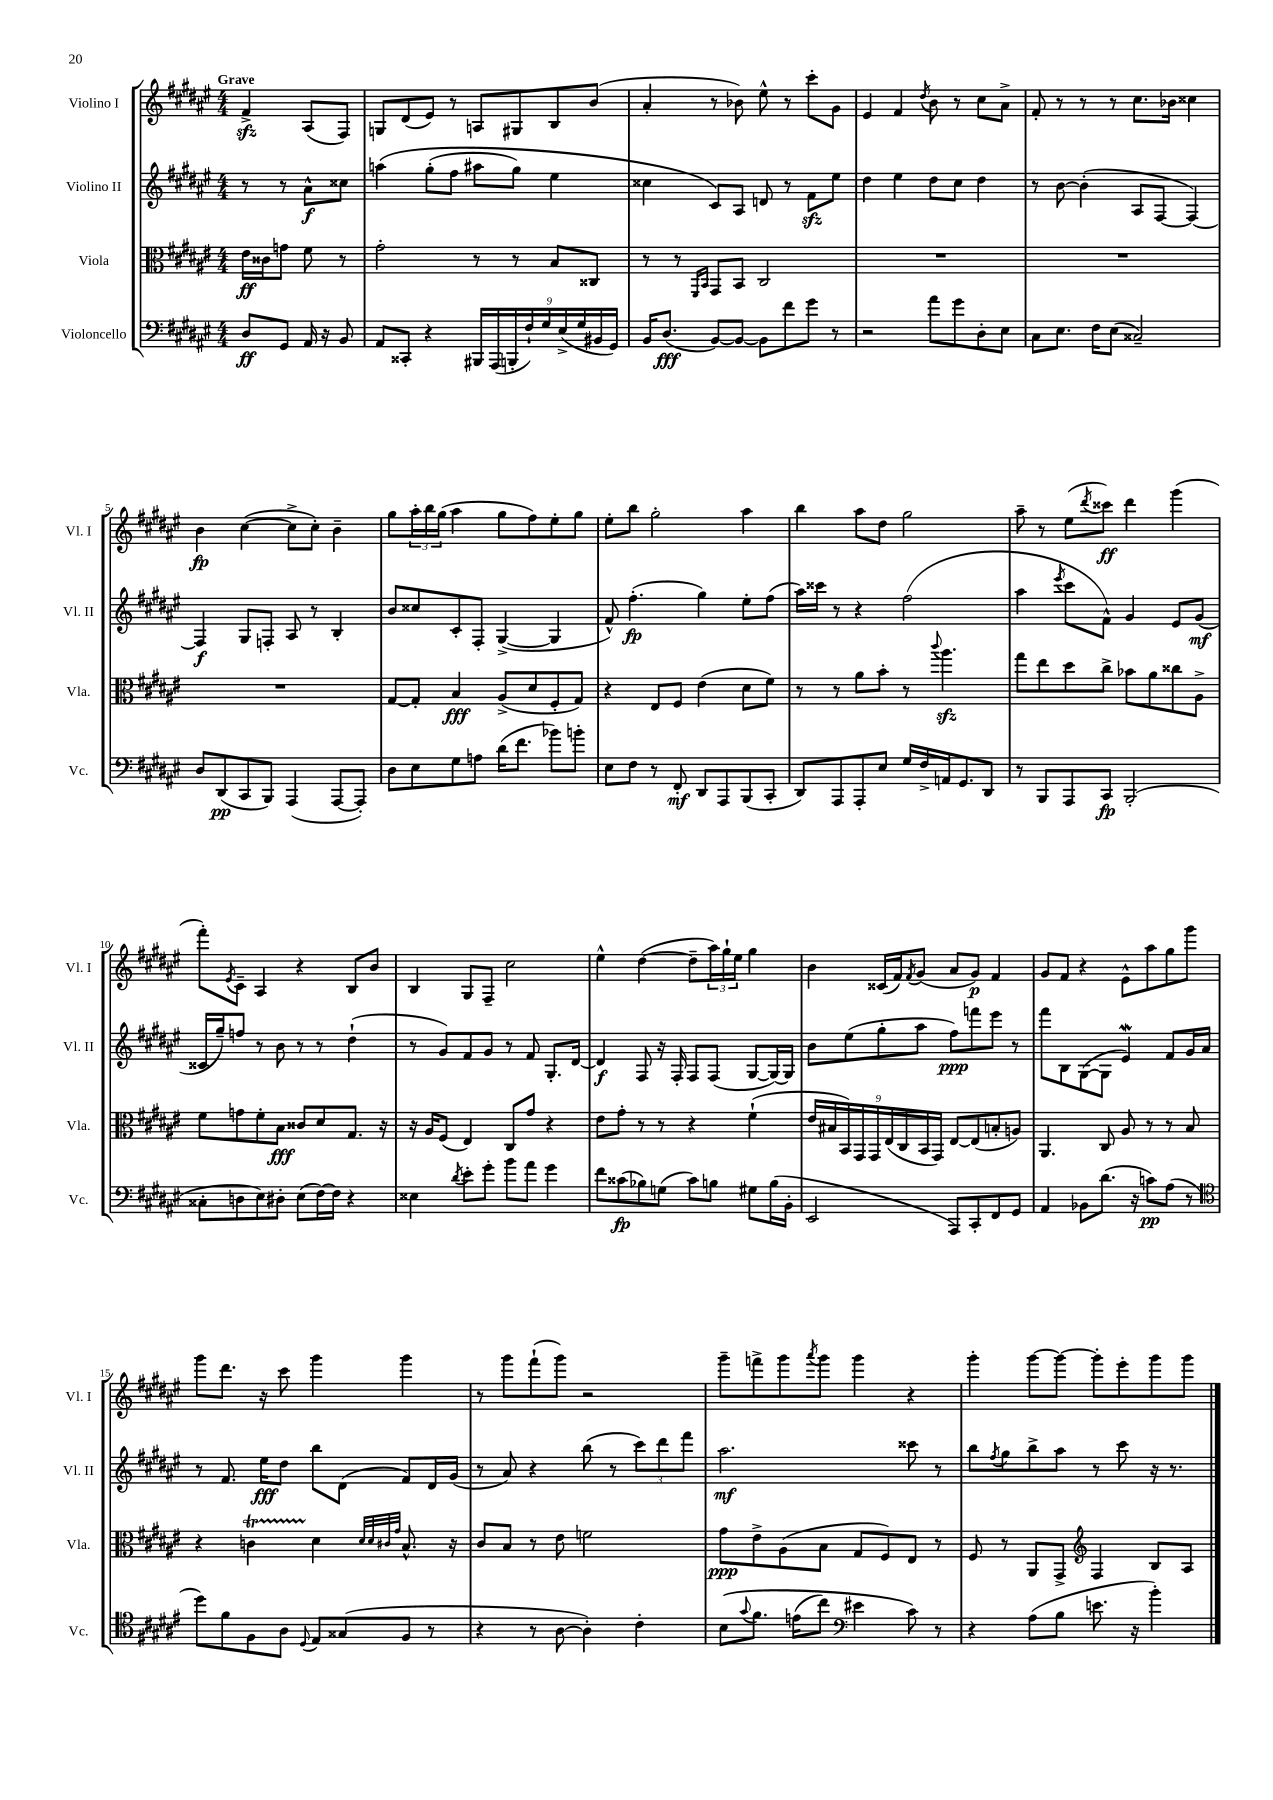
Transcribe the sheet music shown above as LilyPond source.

<<
\new StaffGroup <<
\new Staff = "s0" \with { instrumentName = "Violino I" shortInstrumentName = "Vl. I" } {
    \clef treble \key fis \major \numericTimeSignature \time 4/4 \partial 2 \tempo "Grave"
    fis'4->\sfz ais8( fis8) |
    g8 dis'8( eis'8) r8 a8 gis8 b8 b'8( |
    ais'4-. r8 bes'8) eis''8-^ r8 cis'''8-. gis'8 |
    eis'4 fis'4 \acciaccatura { dis''8 } b'8 r8 cis''8 ais'8-> |
    fis'8-. r8 r8 r8 cis''8. bes'16 cisis''4 |
    b'4\fp cis''4~( cis''8-> cis''8-.) b'4-- |
    gis''8 \tuplet 3/2 { ais''16-. b''16 gis''16( } ais''4 gis''8 fis''8) eis''8-. gis''8 |
    eis''8-. b''8 gis''2-. ais''4 |
    b''4 ais''8 dis''8 gis''2 |
    ais''8-- r8 eis''8( \acciaccatura { dis'''8 } cisis'''8\ff) dis'''4 gis'''4( |
    fis'''8-.) \acciaccatura { eis'8 } cis'8-- ais4 r4 b8 b'8 |
    b4 gis8 fis8-- cis''2 |
    eis''4-^ dis''4~( dis''8-- \tuplet 3/2 { ais''16) gis''16-! eis''16 } gis''4 |
    b'4 cisis'16( fis'16) \acciaccatura { fis'8 } gis'8( ais'8 gis'8\p) fis'4 |
    gis'8 fis'8 r4 eis'8-^ ais''8 gis''8 gis'''8 |
    gis'''8 dis'''8. r16 cis'''8 gis'''4 gis'''4 |
    r8 gis'''8 fis'''8-!( gis'''8) r2 |
    gis'''8-- f'''8-> gis'''8 \acciaccatura { ais'''8 } gis'''8 gis'''4 r4 |
    gis'''4-. gis'''8~ gis'''8~ gis'''8-. eis'''8-. gis'''8 gis'''8 \bar "|." |
}
\new Staff = "s1" \with { instrumentName = "Violino II" shortInstrumentName = "Vl. II" } {
    \clef treble \key fis \major \numericTimeSignature \time 4/4 \partial 2
    r8 r8 ais'8-^\f cisis''8 |
    a''4\( gis''8-.( fis''8 ais''8 gis''8) eis''4 |
    cisis''4 cis'8\) ais8 d'8 r8 fis'8\sfz eis''8 |
    dis''4 eis''4 dis''8 cis''8 dis''4 |
    r8 b'8~ b'4-.( ais8 fis8~ fis4~) |
    fis4\f gis8 f8-. ais8 r8 b4-. |
    b'8 cisis''8 cis'8-. fis8-. gis4~->( gis4 |
    fis'8-^) fis''4.-.\fp( gis''4) eis''8-. fis''8( |
    ais''16) cisis'''16 r8 r4 fis''2( |
    ais''4 \acciaccatura { eis'''8 } cis'''8 fis'8-^) gis'4 eis'8 gis'8\mf( |
    cisis'16 gis''16--) f''8 r8 b'8 r8 r8 dis''4-!( |
    r8 gis'8) fis'8 gis'8 r8 fis'8 gis8.-. dis'16~ |
    dis'4\f fis8 r16 fis16-. fis8 fis8( gis8~ gis16~) gis16 |
    b'8 eis''8( gis''8-. ais''8 fis''8\ppp) f'''8 eis'''8 r8 |
    fis'''8 b8 gis8~( gis8 eis'4\mordent) fis'8 gis'16 ais'16 |
    r8 fis'8. eis''16\fff dis''8 b''8 dis'8( fis'8) dis'16 gis'16( |
    r8 ais'8) r4 b''8( r8 \tuplet 3/2 { cis'''8) dis'''8 fis'''8 } |
    ais''2.\mf cisis'''8 r8 |
    b''8 \acciaccatura { fis''8 } gis''8 b''8-> ais''8 r8 cis'''8 r16 r8. \bar "|." |
}
\new Staff = "s2" \with { instrumentName = "Viola" shortInstrumentName = "Vla." } {
    \clef alto \key fis \major \numericTimeSignature \time 4/4 \partial 2
    eis'16\ff cisis'16 g'8 fis'8 r8 |
    gis'2-. r8 r8 b8 cisis8 |
    r8 r8 \grace { fis,16 b,16 } gis,8 b,8 cis2 |
    R1 |
    R1 |
    R1 |
    gis8~ gis8-. b4\fff ais8->( dis'8 fis8-. gis8) |
    r4 eis8 fis8 eis'4( dis'8 fis'8) |
    r8 r8 ais'8 b'8-. r8 \appoggiatura { cis'''8 } ais''4.\sfz |
    gis''8 eis''8 dis''8 cis''8-> bes'8 ais'8 cisis''8 ais8-> |
    fis'8 g'8 fis'8-. b8\fff cisis'8 dis'8 gis8. r16 |
    r16 ais16 fis8( eis4) cis8 gis'8 r4 |
    eis'8 gis'8-. r8 r8 r4 fis'4-!( |
    \tuplet 9/8 { eis'16 bis16 b,16) gis,16 gis,16 eis16( cis16 b,16 gis,16) } eis8~ eis8( b8-. a8) |
    ais,4. cis8 ais8 r8 r8 b8 |
    r4 c'4\startTrillSpan dis'4\stopTrillSpan \grace { dis'32 dis'32 cis'32 gis'32 } b8.-^ r16 |
    cis'8 b8 r8 eis'8 f'2 |
    gis'8\ppp eis'8-> ais8( b8 gis8 fis8) eis8 r8 |
    fis8 r8 ais,8 gis,8-> \clef treble fis4 b8 ais8 \bar "|." |
}
\new Staff = "s3" \with { instrumentName = "Violoncello" shortInstrumentName = "Vc." } {
    \clef bass \key fis \major \numericTimeSignature \time 4/4 \partial 2
    dis8\ff gis,8 ais,16 r16 b,8 |
    ais,8 cisis,8-. r4 \tuplet 9/8 { bis,,16 ais,,16( b,,16-. fis16-!) gis16 eis16->( gis16 bis,16 gis,16) } |
    b,16 dis8.\fff( b,8~) b,8~ b,8 fis'8 gis'8 r8 |
    r2 ais'8 gis'8 dis8-. eis8 |
    cis8 eis8. fis16 eis8( cisis2--) |
    dis8 dis,8\pp( cis,8 b,,8) ais,,4( ais,,8~ ais,,8-.) |
    dis8 eis8 gis8 a8 dis'16( fis'8. bes'8) b'8-. |
    eis8 fis8 r8 fis,8-.\mf dis,8 ais,,8 b,,8( cis,8-. |
    dis,8) ais,,8 ais,,8-. eis8 gis16 fis16-> a,16 gis,8. dis,8 |
    r8 b,,8 ais,,8 cis,8\fp b,,2-.( |
    cisis8-. d8 eis8) dis8-. eis8( fis16~) fis16 r4 |
    eisis4 \acciaccatura { dis'8 } eis'8-. gis'8-. b'8 ais'8 gis'4 |
    fis'8 cisis'8\fp( bes8) g8( cisis'8) b8 gis8 b16( b,16-. |
    eis,2 ais,,8) cis,8-. fis,8 gis,8 |
    ais,4 bes,8 dis'8.( r16 c'8\pp) ais8( r8 |
    \clef tenor dis''8) fis'8 fis8 ais8 \appoggiatura { dis8 } eis8 gisis8( fis8 r8 |
    r4 r8 ais8~ ais4-.) cis'4-. |
    b8\( \appoggiatura { gis'8 } fis'8. e'16( cis''8) \clef bass eis'4 cis'8\) r8 |
    r4 ais8( b8 e'8. r16 b'4-.) \bar "|." |
}
>>
>>
